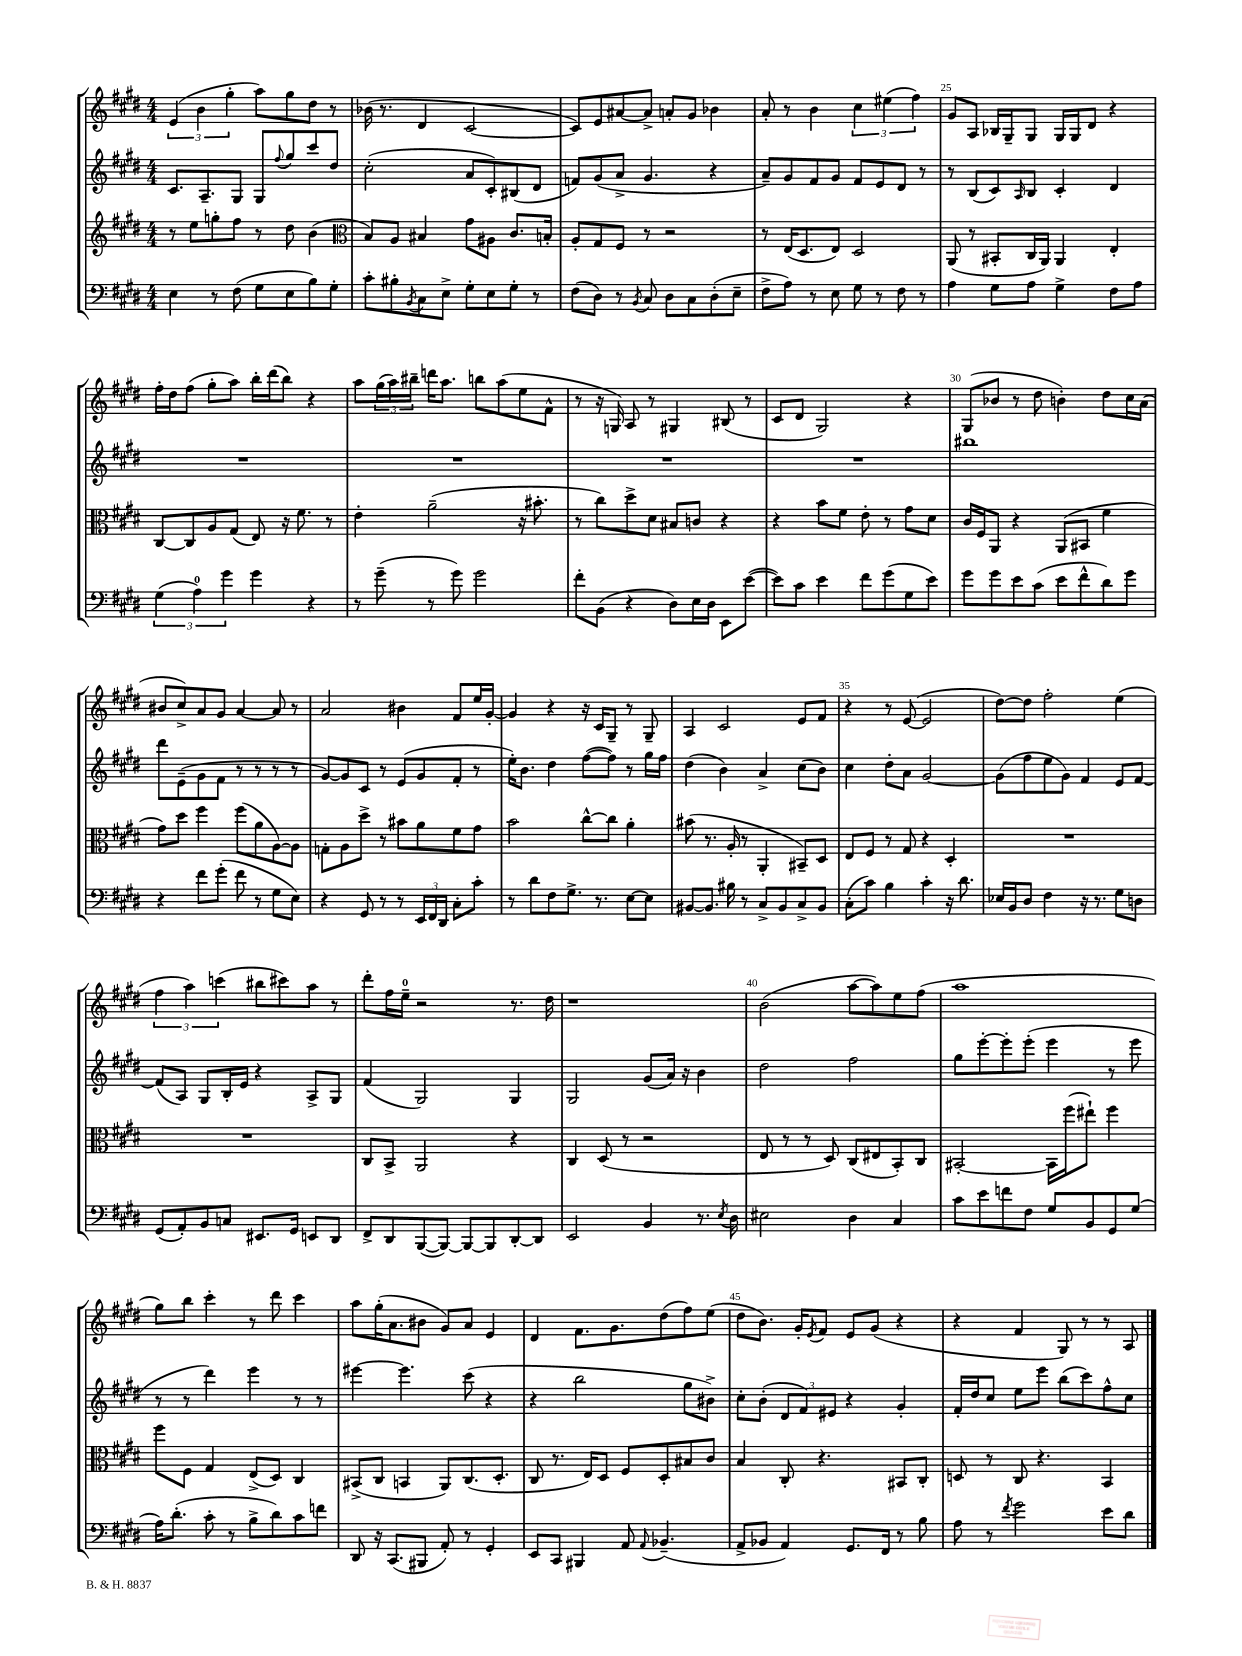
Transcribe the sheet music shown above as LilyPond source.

<<
\new StaffGroup <<
\new Staff = "s0" {
    \clef treble \key e \major \numericTimeSignature \time 4/4
    \tuplet 3/2 { e'4( b'4 gis''4-. } a''8) gis''8 dis''8 r8 |
    bes'16( r8. dis'4 cis'2~ |
    cis'8) e'8 ais'8~ ais'8-> a'8-. gis'8 bes'4 |
    a'8-. r8 b'4 \tuplet 3/2 { cis''4 eis''4( fis''4) } |
    gis'8 a8 bes16 gis16-- gis8 gis16 gis16 dis'8 r4 |
    fis''16-. dis''16 fis''8( gis''8-. a''8) b''16-. dis'''16( b''8) r4 |
    a''8 \tuplet 3/2 { gis''16( a''16) bis''16-- } d'''16 a''8. b''8 a''8( e''8 fis'8-^ |
    r8 r16 g16) a8 r8 gis4 bis8( r8 |
    cis'8 dis'8 gis2) r4 |
    gis8( bes'8 r8 dis''8 b'4-.) dis''8 cis''16 a'16( |
    bis'8 cis''8->) a'8 gis'8 a'4~ a'8 r8 |
    a'2 bis'4 fis'8 e''16 gis'16~-. |
    gis'4 r4 r16 cis'16 gis8-- r8 gis8-- |
    a4 cis'2 e'8 fis'8 |
    r4 r8 e'8~( e'2 |
    dis''8~) dis''8 fis''2-. e''4( |
    \tuplet 3/2 { fis''4 a''4) c'''4( } bis''8 cis'''8) a''8 r8 |
    dis'''8-. fis''16 e''16-0-- r2 r8. dis''16 |
    r1 |
    b'2( a''8~ a''8) e''8 fis''8( |
    a''1 |
    gis''8) b''8 cis'''4-. r8 dis'''8 cis'''4 |
    a''8 gis''16-.( a'8. bis'8 gis'8) a'8 e'4 |
    dis'4 fis'8. gis'8. dis''8( fis''8) e''8( |
    dis''8 b'8.) gis'16-. \acciaccatura { e'8 } fis'8 e'8 gis'8( r4 |
    r4 fis'4 gis8) r8 r8 a8 \bar "|." |
}
\new Staff = "s1" {
    \clef treble \key e \major \numericTimeSignature \time 4/4
    cis'8. a8.-- gis8 gis8 \appoggiatura { fis''8 } gis''8 cis'''8 dis''8 |
    cis''2-.( a'8 cis'8-.) bis8( dis'8 |
    f'8) gis'8( a'8-> gis'4. r4 |
    a'8--) gis'8 fis'8 gis'8 fis'8 e'8 dis'8 r8 |
    r8 b8( cis'8) \grace { a16 } b8 cis'4-. dis'4 |
    R1 |
    R1 |
    R1 |
    R1 |
    bis''1 |
    dis'''8 e'8--( gis'8 fis'8 r8 r8 r8 r8 |
    gis'8~) gis'8 cis'8 r8 e'8( gis'8 fis'8-. r8 |
    e''16-.) b'8. dis''4 fis''8~( fis''8) r8 gis''16 fis''16 |
    dis''4( b'4) a'4-> cis''8( b'8) |
    cis''4 dis''8-. a'8 gis'2~ |
    gis'8( fis''8 e''8 gis'8) fis'4 e'8 fis'8~ |
    fis'8( a8) gis8 b16-. e'16 r4 a8-> gis8 |
    fis'4( gis2) gis4 |
    gis2 gis'8( a'16) r16 b'4 |
    dis''2 fis''2 |
    gis''8 e'''8~-. e'''8-. e'''8-.( e'''4 r8 e'''8 |
    r8 r8 dis'''4) e'''4 r8 r8 |
    eis'''4~ eis'''4. cis'''8( r4 |
    r4 b''2 gis''8 bis'8->) |
    cis''8-. b'8-.( \tuplet 3/2 { dis'8 fis'8) eis'8 } r4 gis'4-. |
    fis'16-. dis''16 cis''8 e''8 e'''8 b''8( cis'''8) fis''8-^ cis''8 \bar "|." |
}
\new Staff = "s2" {
    \clef treble \key e \major \numericTimeSignature \time 4/4
    r8 e''8 g''8-. fis''8 r8 dis''8 b'4( |
    \clef alto b8) a8 bis4 gis'8 ais8 cis'8. b16-. |
    a8-. gis8 fis8 r8 r2 |
    r8 e16( dis8. e8) dis2 |
    a,8( r8 bis,8-. cis16 a,16) a,4 e4-. |
    cis8~ cis8 a8 gis8( e8) r16 fis'8. r8 |
    e'4-. a'2--( r16 bis'8.-. |
    r8 cis''8) dis''8-> dis'8 bis8 c'8 r4 |
    r4 b'8 fis'8 e'8-. r8 gis'8 dis'8 |
    cis'16 fis16 a,8 r4 a,8( bis,8 fis'4 |
    gis'8) dis''8 fis''4 fis''8( a'8 a8~) a8 |
    g8-. a8 dis''8-> r8 bis'8 a'8 fis'8 gis'8 |
    b'2 cis''8~-^ cis''8 a'4-. |
    bis'8( r8. a16-. r8 a,4-. bis,8--) dis8 |
    e8 fis8 r8 gis8 r4 dis4-. |
    R1 |
    R1 |
    cis8 b,8-> a,2 r4 |
    cis4 dis8( r8 r2 |
    e8 r8 r8 dis8) cis8( eis8 b,8-.) cis8 |
    bis,2~-. bis,16 fis''16( eis''8-!) fis''4 |
    fis''8 fis8 gis4 e8->( dis8) cis4 |
    bis,8->( cis8 b,4 a,8) cis8.( dis8.-. |
    cis8 r8. e16) dis8 fis8 dis8-. bis8 cis'8 |
    b4 cis8-. r4. bis,8 cis8-. |
    d8 r8 cis8 r4. b,4 \bar "|." |
}
\new Staff = "s3" {
    \clef bass \key e \major \numericTimeSignature \time 4/4
    e4 r8 fis8( gis8 e8 b8) gis8-. |
    cis'8-. bis8-. \acciaccatura { b,8 } cis8 e8-> gis8-. e8 gis8-. r8 |
    fis8( dis8) r8 \acciaccatura { b,8 } cis8 dis8 cis8 dis8-.( e8-- |
    fis8-> a8) r8 e8 gis8 r8 fis8 r8 |
    a4 gis8 a8 gis4-> fis8 a8 |
    \tuplet 3/2 { gis4( a4-0) gis'4 } gis'4 r4 |
    r8 gis'8--( r8 gis'8) gis'2 |
    fis'8-. b,8( r4 dis8) e16 dis16 e,8 e'8~( |
    e'8) cis'8 e'4 fis'8 gis'8( gis8 e'8) |
    gis'8 gis'8 e'8 cis'8( e'8 fis'8-^ dis'8) gis'8 |
    r4 fis'8 gis'8-.( fis'8 r8 gis8 e8) |
    r4 gis,8 r8 r8 \tuplet 3/2 { e,16 fis,16 dis,16 } cis8-. cis'8-. |
    r8 dis'8 fis8 gis8.-> r8. e8~ e8 |
    bis,8~ bis,8. bis16 r8 cis8-> bis,8 cis8-> bis,8 |
    cis8-.( cis'8) b4 cis'4-. r16 dis'8. |
    ees16 b,16 dis8 fis4 r16 r8. gis8 d8 |
    gis,8( a,8-.) b,8 c8 eis,8. gis,16 e,8 dis,8 |
    fis,8-> dis,8 b,,8~( b,,8~) b,,8~ b,,8 dis,8~-. dis,8 |
    e,2 b,4 r8. \acciaccatura { e8 } dis16 |
    eis2 dis4 cis4 |
    cis'8 e'8 f'8 fis8 gis8 b,8 gis,8 gis8( |
    a16) dis'8.-.( cis'8-. r8 b8-> dis'8) cis'8 f'8 |
    dis,8 r16 cis,8.( bis,,8 a,8-.) r8 gis,4-. |
    e,8 cis,8 bis,,4 a,8 \appoggiatura { a,8 } bes,4.--( |
    a,8-> bes,8 a,4) gis,8. fis,16 r8 b8 |
    a8 r8 \acciaccatura { fis'8 } gis'2 e'8 dis'8 \bar "|." |
}
>>
>>
\layout { \context { \Score currentBarNumber = #21 \override BarNumber.break-visibility = ##(#f #t #t) barNumberVisibility = #(every-nth-bar-number-visible 5) } }
